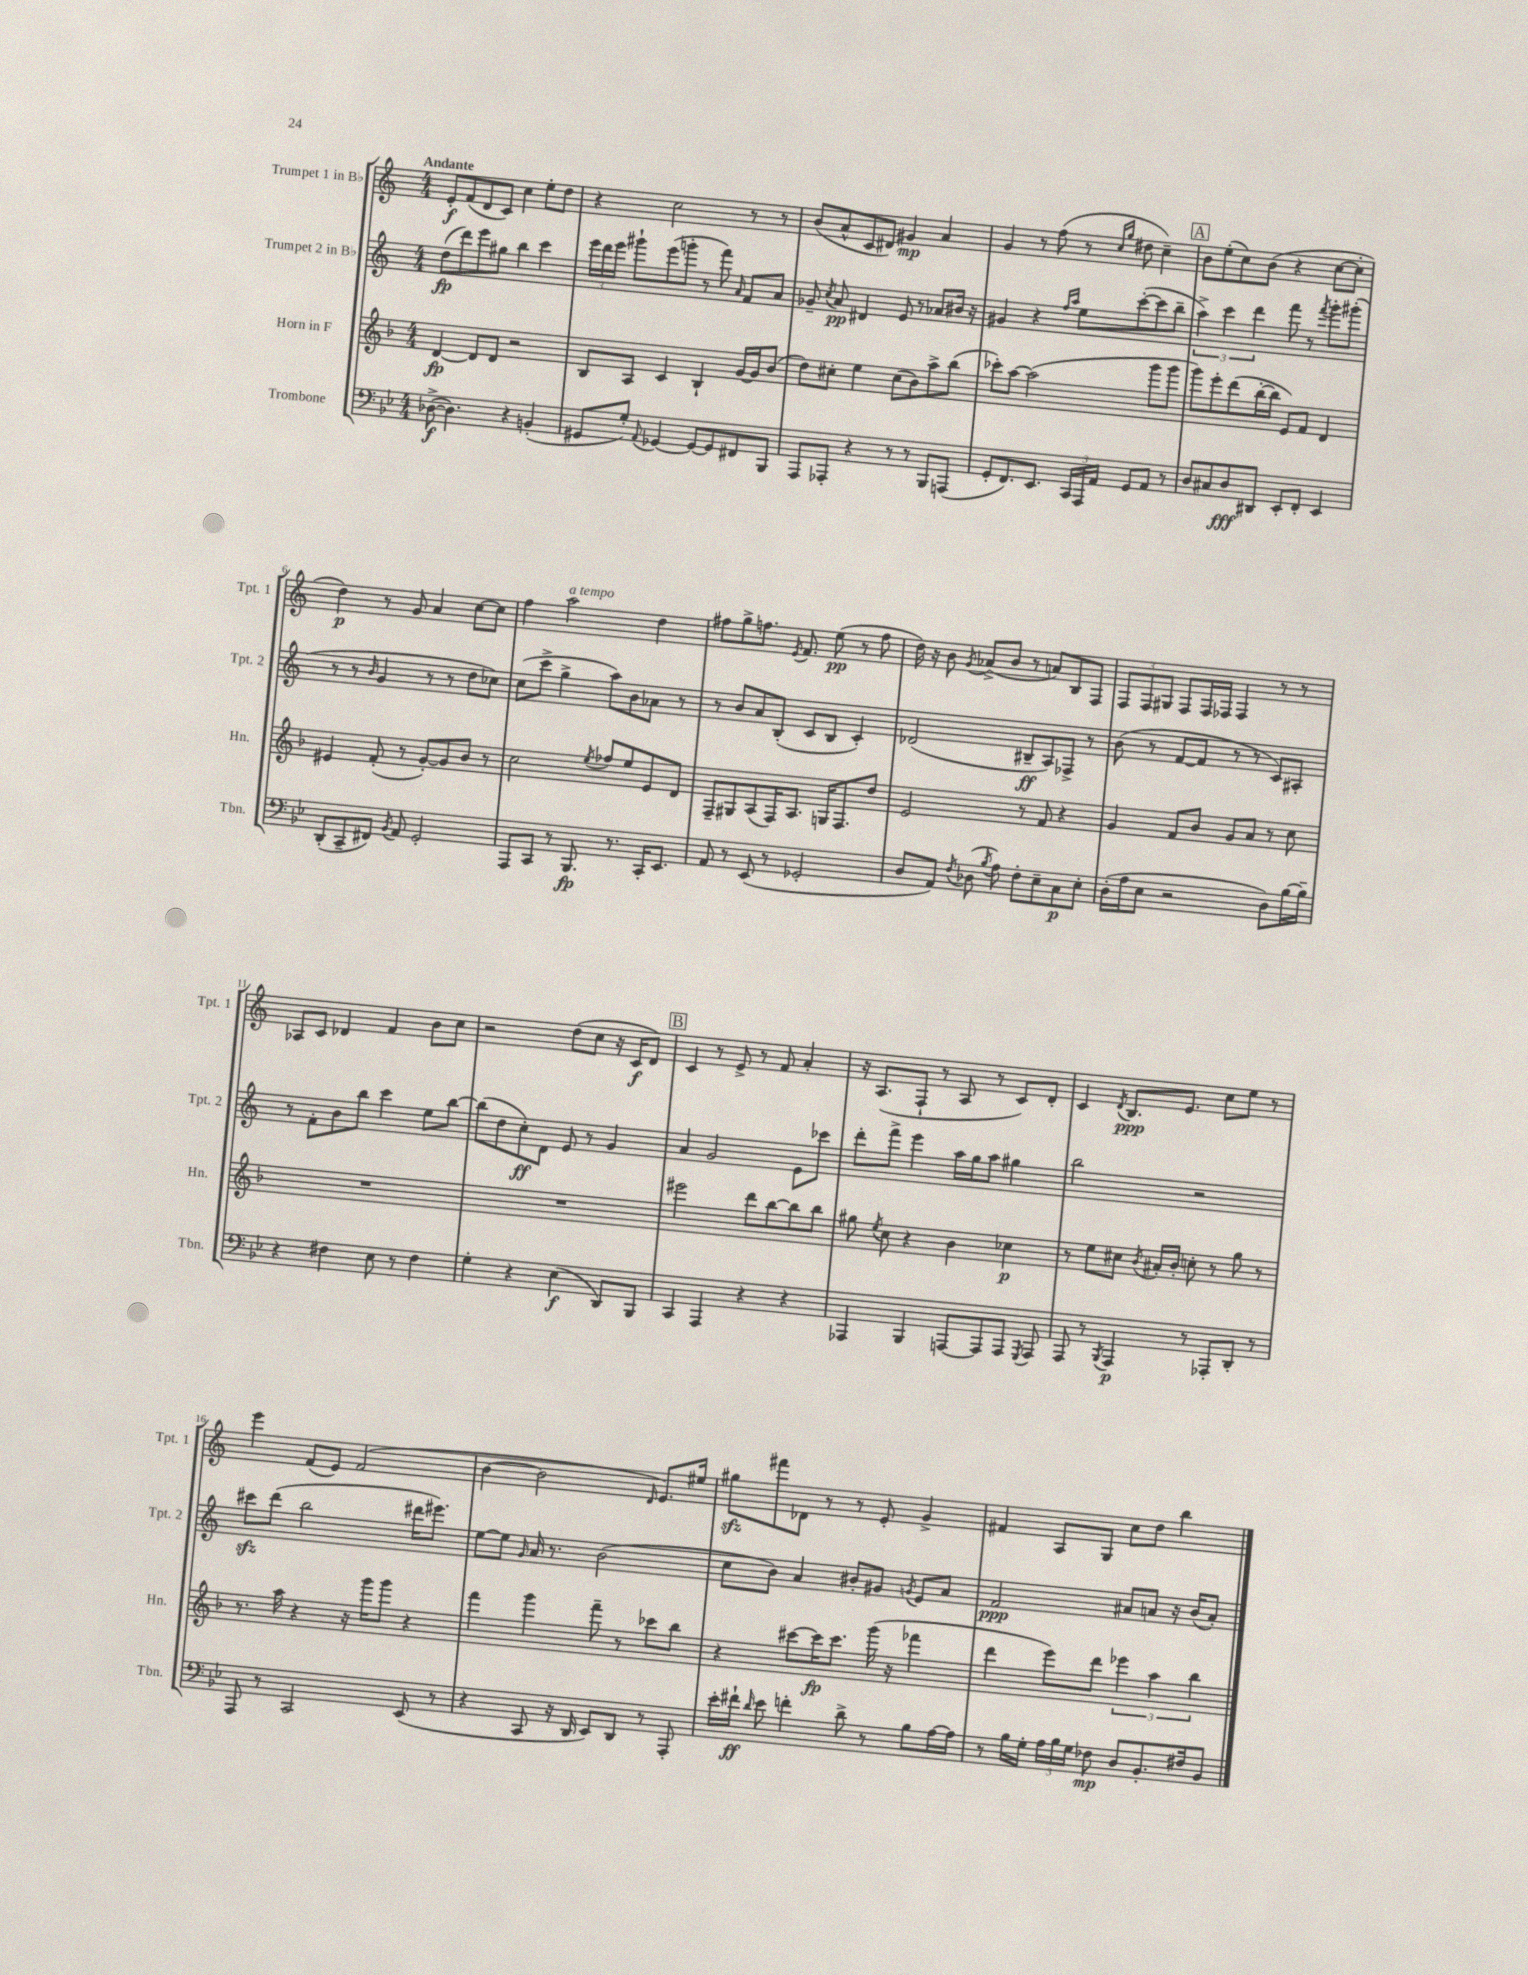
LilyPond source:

<<
\new StaffGroup <<
\new Staff = "s0" \with { instrumentName = "Trumpet 1 in Bb" shortInstrumentName = "Tpt. 1" } {
    \clef treble \key c \major \numericTimeSignature \time 4/4 \tempo "Andante"
    \autoBeamOff e'8[-.\f f'8( d'8 c'8]) c''4 e''8[-. d''8] |
    r4 c''2 r8 r8 |
    b'8[( a'8-^ c'8 dis'8]) gis'4\mp a'4 |
    g'4 r8 f''8( r8 \grace { c''16[ g''16] } dis''8 c''4--) |
    \mark \markup { \box "A" } b'8[ e''8-.( c''8) b'8]( r4 c''8[~ c''8]-. |
    d''4\p) r8 g'8 a'4 c''8[~ c''8] |
    f''4 a''2^\markup { \italic "a tempo" } d''4 |
    fis''8[ g''8-> f''8.] \acciaccatura { e'8 } f'8. e''8\pp( r8 f''8 |
    d''16) r16 b'8 \acciaccatura { g'8 } aes'8[->( b'8] r8 a'8[) b8 f8] |
    \tuplet 3/2 { f8[ f8 gis8] } f8[ f16 fes16] fes4 r8 r8 |
    aes8[ c'8] des'4 f'4 b'8[ c''8] |
    r2 d''8[( c''8] r16 c'16[\f d'8]) |
    \mark \markup { \box "B" } c'4 r8 e'8-> r8 f'8 a'4-. |
    r16 a8.[( f8]-! r8 a8 r8 c'8[) d'8]-. |
    c'4 \acciaccatura { d'8 } b8.[\ppp e'8.] c''8[ e''8] r8 |
    e'''4 f'8[( e'8]) f'2( |
    b'4~ b'2 \grace { d'16 } e'8.[) eis''16] |
    gis''8[\sfz fis'''8 des'8] r8 r8 e'8-. g'4-> |
    fis'4 a8[ g8] c''8[ d''8] b''4 \bar "|." |
}
\new Staff = "s1" \with { instrumentName = "Trumpet 2 in Bb" shortInstrumentName = "Tpt. 2" } {
    \clef treble \key c \major \numericTimeSignature \time 4/4
    \autoBeamOff d''8[\fp( d'''8) e'''8 gis''8] b''4 c'''4 |
    \tuplet 3/2 { e'''16[ d'''16 e'''16] } gis'''8[-! e'''8( g'''8]-. r8 f'''8) \grace { a'16 } f'8[ a'8] |
    ges'8-- \acciaccatura { c''8 } a'8\pp dis'4 e'8 r8 aes'8[ bis'16] r16 |
    gis'4 r4 \grace { f''16[ a''16] } e''8[ c'''8~-.( c'''8 b''8]-- |
    \mark \markup { \box "A" } \tuplet 3/2 { a''4->) c'''4 d'''4 } f'''8 r8 \acciaccatura { f'''8 } g'''8[-. gis'''8]-.( |
    r8 r8 \grace { b'16 } g'4 r8 r8 d''8[ ces''8]) |
    c''8[( c'''8]-> g''4-> a''8[) b'8 aes'8] r8 |
    r8 b'8[ a'8 b8]-.( c'8[ b8] c'4-.) |
    des'2( bis8[--\ff a8) fes8]-> r8 |
    b'8( r8 f'8[~ f'8] r8 r8 c'8[) ais8]-. |
    r8 f'8[-. b'8 b''8] c'''4 e''8[ b''8]~ |
    b''8[( d''8 c''8-.\ff) d'8] e'8 r8 g'4 |
    \mark \markup { \box "B" } a'4 g'2 e'8[ ces'''8] |
    d'''8[-. f'''8]-> e'''4 a''16[ g''16 a''8] gis''4 |
    b''2 r2 |
    cis'''8[\sfz d'''8]( b''2 dis'''16[ eis'''8.]) |
    e''8[~ e''8] \grace { g'16 } a'16 r8. b'2( |
    c''8[ b'8]) a'4 bis'8[-. gis'8] \acciaccatura { g'8 } e'8[ a'8] |
    f'2\ppp ais'8[ a'8] r16 b'16[( a'8]-.) \bar "|." |
}
\new Staff = "s2" \with { instrumentName = "Horn in F" shortInstrumentName = "Hn." } {
    \clef treble \key f \major \numericTimeSignature \time 4/4
    \autoBeamOff d'4~\fp d'8[ d'8] r2 |
    bes8[ a8] c'4 bes4-! g'16[~ g'16 bes'8]( |
    d''8[) cis''8]-. e''4 cis''8[( bes'8) a''8-> bes''8]( |
    ces'''8[-.) a''8]~ a''2( g'''8[ g'''8] |
    \mark \markup { \box "A" } g'''8[) e'''8-. d'''8( bes''16~-. bes''16] e'8[) f'8] d'4 |
    eis'4 f'8-.( r8 g'8[~-.) g'8 bes'8] r8 |
    c''2 \acciaccatura { e''8 } fes''8[ e''8 e'8 d'8] |
    f8[-- gis8 a8( f16) a8.] g16[ f8. d''8] |
    e'2 r8 f'8 r4 |
    g'4 f'8[ bes'8] g'8[ a'8] r8 c''8 |
    R1 |
    R1 |
    \mark \markup { \box "B" } eis'''2 d'''8[ bes''8~ bes''8 bes''8] |
    gis''8 \acciaccatura { e''8 } c''8 r4 bes'4 ces''4\p |
    r8 e''8[ cis''8] \acciaccatura { bes'8 } ais'16[-. bes'16]-. c''8-. r8 g''8 r8 |
    r8. a''16 r4 r16 g'''16[ g'''8] r4 |
    f'''4 g'''4 f'''8-- r8 ces'''8[ bes''8] |
    r4 cis'''8[~ cis'''16\fp cis'''8.] g'''16( r16 fes'''4 |
    d'''4 e'''8[) d'''8] \tuplet 3/2 { ees'''4 a''4 bes''4 } \bar "|." |
}
\new Staff = "s3" \with { instrumentName = "Trombone" shortInstrumentName = "Tbn." } {
    \clef bass \key bes \major \numericTimeSignature \time 4/4
    \autoBeamOff des8~->\f( des4.) r4 b,4-.( |
    gis,8[ g8]-.) \appoggiatura { a,8 } ges,4~ ges,8[~ ges,8 fis,8 bes,,8] |
    a,,8[ aes,,8]-. r4 r8 r8 bes,,8[ a,,8]( |
    g,8[-. f,8.) ees,8.] \tuplet 3/2 { c,16[ a,,16 a,16] } g,8[ a,8] r8 |
    \mark \markup { \box "A" } d8[ cis8 d8\fff dis,8] ees,8[-. f,8]-. ees,4 |
    d,8[-.( c,8-- fis,8]) \acciaccatura { bes,8 } a,8 g,2-. |
    a,,8[ c,8] r8 bes,,8.\fp r8. c,16[-. ees,8.] |
    a,8 r8 ees,8( r8 ges,2-. |
    d8[ a,8]) \acciaccatura { f8 } des8( \acciaccatura { bes8 } a8) f8[-. ees8-- c8\p ees8]-. |
    d16[-.( a16 ees8] r2 d8[) bes16~ bes16]-- |
    r4 fis4 ees8 r8 fis4 |
    g4-. r4 ees4\f( d,8[) bes,,8] |
    \mark \markup { \box "B" } c,4 a,,4 r4 r4 |
    aes,,4 bes,,4 a,,8[~ a,,8 a,,8] \acciaccatura { g,,8 } a,,8 |
    a,,8 r8 \acciaccatura { bes,,8 } a,,4\p r8 aes,,8[-. d,8]-. r8 |
    a,,8 r8 c,2 ees,8( r8 |
    r4 c,8 r16 d,16 ees,8[) d,8] r8 a,,8-. |
    ees'16[-. fis'16]-!\ff \grace { d'16 } ees'8 f'4-. d'8-> r8 bes8[ a16~ a16] |
    r8 bes16[ g16]-. \tuplet 3/2 { a16[ bes16 g16] } fes8\mp d8[ bes,8.-. fis16 bes,8] \bar "|." |
}
>>
>>
